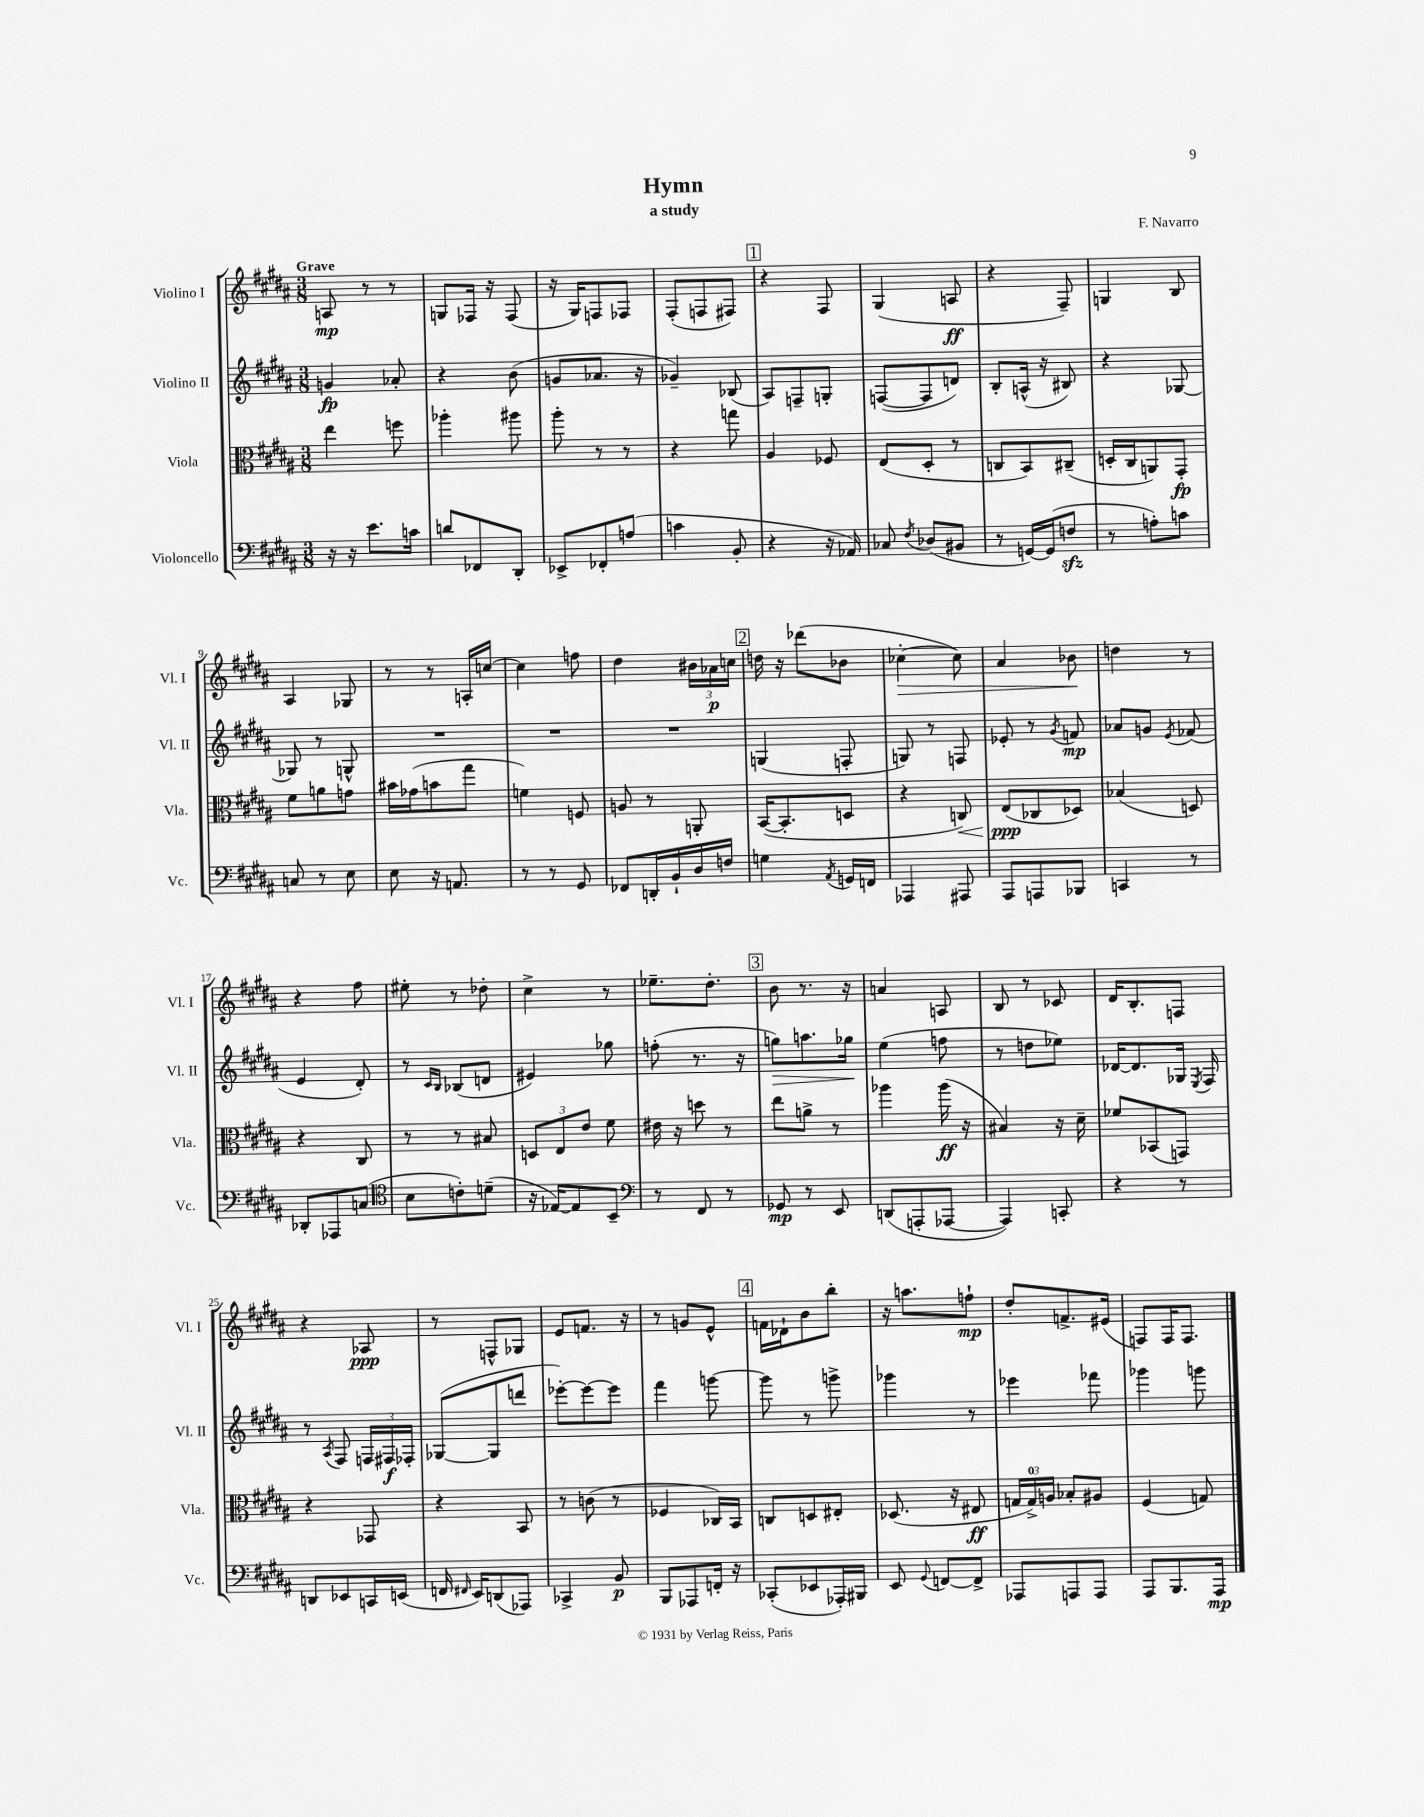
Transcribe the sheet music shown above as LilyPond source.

\header { title = "Hymn" composer = "F. Navarro" subtitle = "a study" }
<<
\new StaffGroup <<
\new Staff = "s0" \with { instrumentName = "Violino I" shortInstrumentName = "Vl. I" } {
    \clef treble \key b \major \numericTimeSignature \time 3/8 \tempo "Grave"
    \autoBeamOff a8\mp r8 r8 |
    g8[ fes16] r16 fes8( |
    r16 gis16[) f8 fes8] |
    fis8[-.( f8 fis8]) |
    \mark \markup { \box "1" } r4 fis8 |
    gis4( a8\ff |
    r4 fis8--) |
    g4 b8 |
    ais4 ges8 |
    r8 r8 a16[-. c''16]~ |
    c''4 f''8 |
    dis''4 \tuplet 3/2 { bis'16[ aes'16\p c''16] } |
    \mark \markup { \box "2" } d''16 r16 des'''8[( bes'8] |
    ces''4~-.\> ces''8) |
    ais'4 bes'8\! |
    d''4 r8 |
    r4 fis''8 |
    eis''8-. r8 des''8-. |
    cis''4-> r8 |
    ees''8.[-- dis''8.]-. |
    \mark \markup { \box "3" } b'8 r8. r16 |
    a'4 a8 |
    b8 r8 ces'8 |
    dis'16[ b8.-. f8] |
    r4 aes8\ppp |
    r8 f8[-^ ges8] |
    e'8[ f'8.] r16 |
    r8 g'8[ e'8]-^ |
    \mark \markup { \box "4" } f'16[ des'16-! b'8 b''8]-. |
    r16 a''8.[ f''8]-!\mp |
    dis''8[-. f'8.-> eis'16]( |
    f8[) f16 f8.] \bar "|." |
}
\new Staff = "s1" \with { instrumentName = "Violino II" shortInstrumentName = "Vl. II" } {
    \clef treble \key b \major \numericTimeSignature \time 3/8
    \autoBeamOff g'4\fp aes'8-. |
    r4 b'8( |
    g'8[ aes'8.] r16 |
    ges'4--) bes8( |
    \mark \markup { \box "1" } ais8[) f8-- g8]-. |
    f8[~( f8 d'8]) |
    b8[-. a16]-^( r16 bis8) |
    r4 ges8~ |
    ges8 r8 g8-^ |
    R4. |
    R4. |
    R4. |
    \mark \markup { \box "2" } g4( f8-. |
    g8) r8 f8 |
    ees'8-. r8 \acciaccatura { gis'8 } f'8\mp |
    aes'8[ g'8] \acciaccatura { e'8 } fes'8( |
    e'4 dis'8-.) |
    r8 \grace { cis'16[ b16] } bes8[( d'8] |
    eis'4) ges''8 |
    f''8-.( r8. r16 |
    \mark \markup { \box "3" } g''8[\>) a''8. ges''16]\! |
    e''4( f''8 |
    r8 d''8[ ees''8]) |
    des'16[~ des'8. ges16] \acciaccatura { e8 } fis16 |
    r8 \acciaccatura { ais8 } fis8 \tuplet 3/2 { f16[ fis16\f fes16]-. } |
    ges8[~( ges8 d'''8] |
    ees'''8[~-.) ees'''8~ ees'''8] |
    fis'''4 g'''8~ |
    \mark \markup { \box "4" } g'''8 r8 g'''8-> |
    ges'''4 r8 |
    ees'''4 fes'''8 |
    ges'''4 g'''8 \bar "|." |
}
\new Staff = "s2" \with { instrumentName = "Viola" shortInstrumentName = "Vla." } {
    \clef alto \key b \major \numericTimeSignature \time 3/8
    \autoBeamOff e''4 f''8 |
    aes''4-. ais''8 |
    ais''8-. r8 r8 |
    r4 g''8 |
    \mark \markup { \box "1" } ais4 fes8 |
    e8[( dis8]-. r8 |
    c8[ b,8) cis8]--( |
    d16[-. cis16 a,8) gis,8]-.\fp |
    fis'8[ a'8 g'8] |
    bis'16[ ges'16( b'8 gis''8] |
    f'4) f8 |
    a8 r8 a,8-. |
    \mark \markup { \box "2" } b,16[~( b,8.-. d8] |
    r4 c8\<) |
    e8[\ppp\!( ces8 des8]) |
    bes4( d8) |
    r4 cis8 |
    r8 r8 bis8 |
    \tuplet 3/2 { d8[ e8 e'8] } fis'8 |
    eis'16 r16 d''8 r8 |
    \mark \markup { \box "3" } e''8[ a'8]-> r8 |
    aes''4 aes''16\ff( r16 |
    bis4) r16 dis'16-- |
    fes'8[ bes,8( g,8]) |
    r4 ges,8 |
    r4 b,8 |
    r8 c'8( r8 |
    fes4 ces16[) b,16] |
    \mark \markup { \box "4" } c8[ d8 eis8]-. |
    des8.( r16 eis8\ff |
    \tuplet 3/2 { g16[ g16-0->) a16] } bes8[-. ais8] |
    fis4( g8) \bar "|." |
}
\new Staff = "s3" \with { instrumentName = "Violoncello" shortInstrumentName = "Vc." } {
    \clef bass \key b \major \numericTimeSignature \time 3/8
    \autoBeamOff r16 r16 e'8.[ c'16] |
    d'8[ fes,8 dis,8]-. |
    ees,8[-> fes,8-. a8]( |
    c'4 b,8-. |
    \mark \markup { \box "1" } r4 r16 aes,16) |
    ces8 \acciaccatura { fis8 } des8[( bis,8] |
    r8 g,16[~) g,16( f8]\sfz |
    r8 a8[-.) c'8] |
    c8 r8 e8 |
    e8 r16 a,8. |
    r8 r8 gis,8 |
    fes,8[ d,16-. b,16-! dis16 f16] |
    \mark \markup { \box "2" } g4 \acciaccatura { ais,8 } g,16[ f,16] |
    aes,,4 ais,,8 |
    ais,,8[ a,,8 bes,,8] |
    c,4 r8 |
    des,8[-. aes,,8 c8]( |
    \clef tenor b8[ c'8-.) d'8]--( |
    r16 ees16[~) ees8 b,8]-- |
    \clef bass r8 fis,8 r8 |
    \mark \markup { \box "3" } ges,8\mp r8 e,8 |
    d,8[( a,,8-. aes,,8]~ |
    aes,,4) c,8-. |
    r4 r8 |
    d,8[ ees,8 c,16 e,16]( |
    f,16 \grace { fis,16 } e,16[) d,8( aes,,8]) |
    ces,4-> b,8\p |
    b,,8[ aes,,8 f,16]-. r16 |
    \mark \markup { \box "4" } ces,8[-.( ees,8 aes,,16-.) bis,,16] |
    e,8 \appoggiatura { gis,8 } f,8[~ f,8]-> |
    aes,,8[ a,,8 a,,8] |
    ais,,8[ b,,8. ais,,16]\mp \bar "|." |
}
>>
>>
